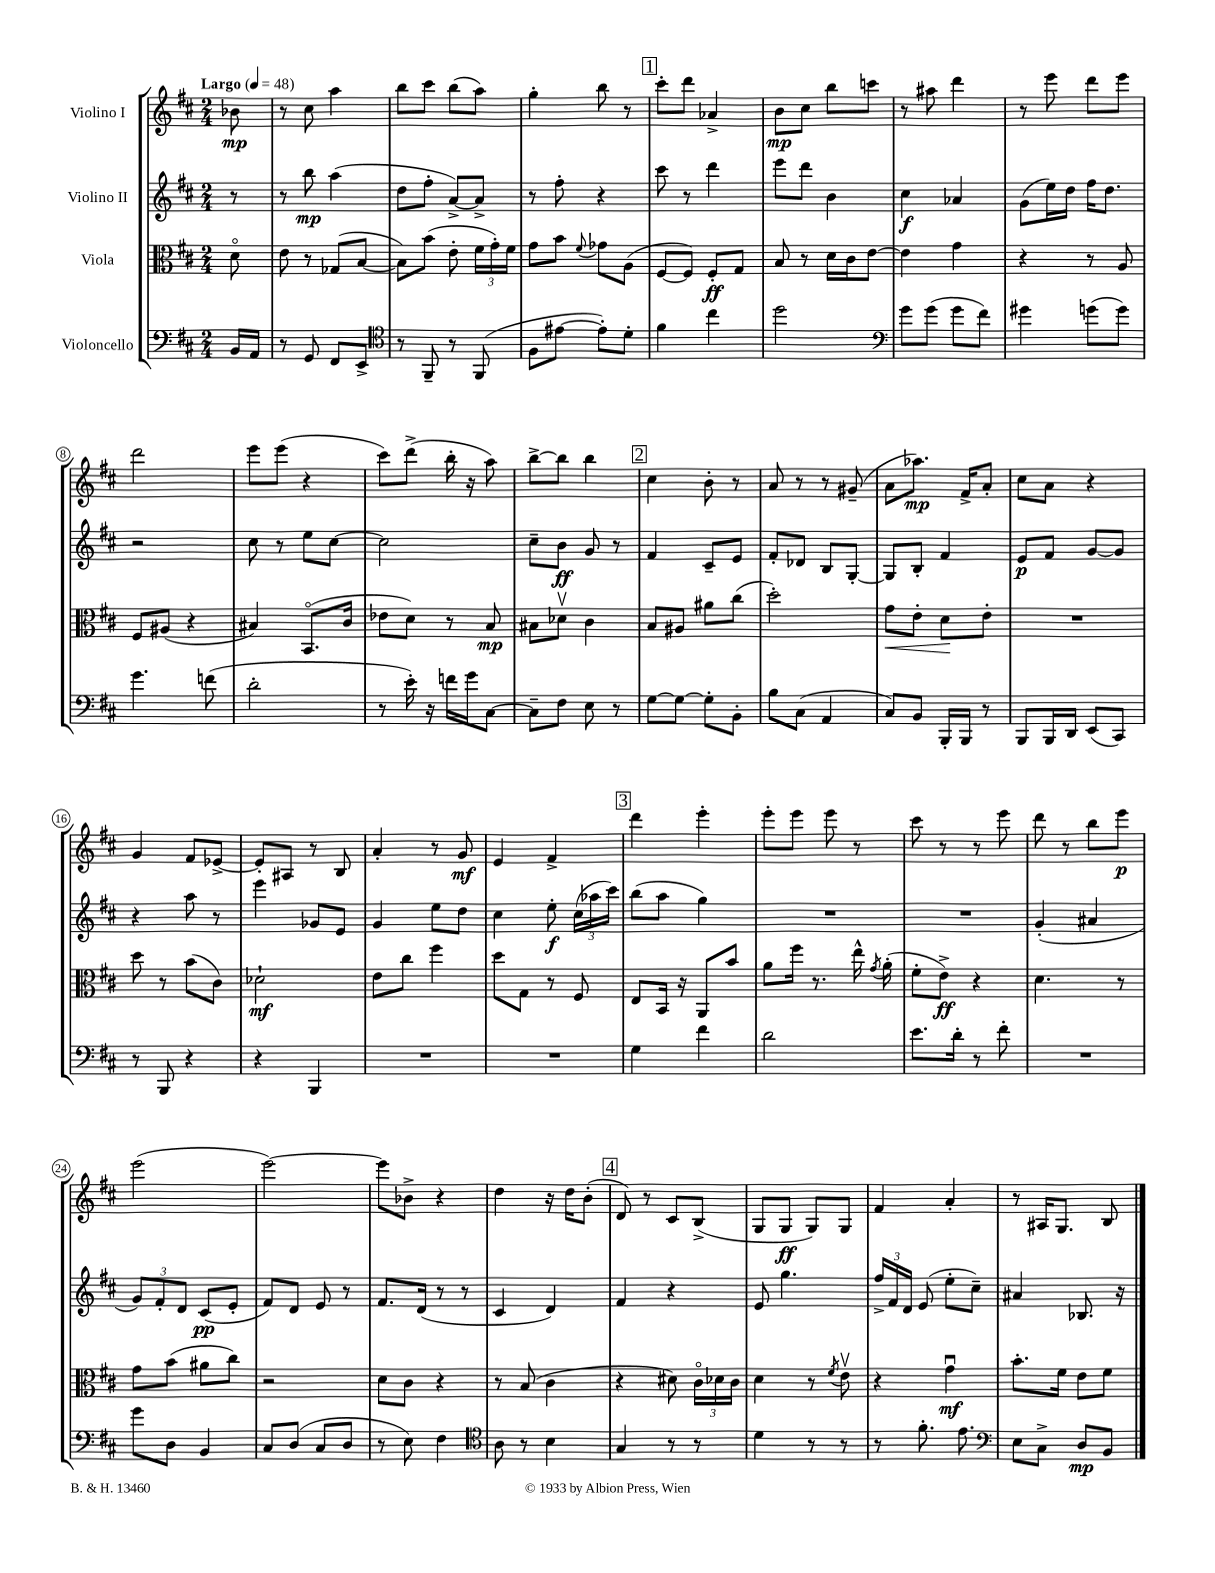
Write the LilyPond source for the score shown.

<<
\new StaffGroup <<
\new Staff = "s0" \with { instrumentName = "Violino I" } {
    \clef treble \key d \major \numericTimeSignature \time 2/4 \partial 8 \tempo "Largo" 4 = 48
    \autoBeamOff bes'8\mp |
    r8 cis''8 a''4 |
    b''8[ cis'''8] b''8[( a''8]) |
    g''4-. b''8 r8 |
    \mark \markup { \box "1" } cis'''8[-. d'''8] aes'4-> |
    b'8[\mp cis''8] b''8[ c'''8] |
    r8 ais''8 d'''4 |
    r8 e'''8 d'''8[ e'''8] |
    d'''2 |
    e'''8[ e'''8]( r4 |
    cis'''8[) d'''8]->( b''16-. r16 a''8) |
    b''8[~-> b''8] b''4 |
    \mark \markup { \box "2" } cis''4 b'8-. r8 |
    a'8 r8 r8 gis'8--( |
    a'8[ aes''8.]\mp) fis'16[-> a'8]-. |
    cis''8[ a'8] r4 |
    g'4 fis'8[ ees'8]~-> |
    ees'8[-. ais8] r8 b8 |
    a'4-. r8 g'8\mf |
    e'4 fis'4-> |
    \mark \markup { \box "3" } d'''4 e'''4-. |
    e'''8[-. e'''8] e'''8 r8 |
    cis'''8 r8 r8 e'''8 |
    d'''8 r8 b''8[ e'''8]\p |
    e'''2( |
    e'''2~) |
    e'''8[ bes'8]-> r4 |
    d''4 r16 d''16[ b'8]-.( |
    \mark \markup { \box "4" } d'8) r8 cis'8[ b8]->( |
    g8[ g8]\ff g8[) g8] |
    fis'4 a'4-. |
    r8 ais16[ g8.] b8 \bar "|." |
}
\new Staff = "s1" \with { instrumentName = "Violino II" } {
    \clef treble \key d \major \numericTimeSignature \time 2/4 \partial 8
    \autoBeamOff r8 |
    r8 b''8\mp a''4( |
    d''8[ fis''8]-. a'8[~->) a'8]-> |
    r8 fis''8-. r4 |
    \mark \markup { \box "1" } cis'''8 r8 d'''4 |
    e'''8[ d'''8] b'4 |
    cis''4\f aes'4 |
    g'8[( e''16) d''16] fis''16[ d''8.] |
    r2 |
    cis''8 r8 e''8[ cis''8]~ |
    cis''2 |
    cis''8[-- b'8]\ff g'8 r8 |
    \mark \markup { \box "2" } fis'4 cis'8[-- e'8] |
    fis'8[-. des'8] b8[ g8]~-. |
    g8[ b8]-. fis'4 |
    e'8[\p fis'8] g'8[~ g'8] |
    r4 a''8 r8 |
    e'''4 ges'8[ e'8] |
    g'4 e''8[ d''8] |
    cis''4 e''8-.\f \tuplet 3/2 { cis''16[( aes''16 cis'''16]) } |
    \mark \markup { \box "3" } b''8[( a''8] g''4) |
    R2 |
    R2 |
    g'4-.( ais'4 |
    \tuplet 3/2 { g'8[) fis'8-. d'8] } cis'8[\pp( e'8]-. |
    fis'8[) d'8] e'8 r8 |
    fis'8.[ d'16]( r8 r8 |
    cis'4 d'4) |
    \mark \markup { \box "4" } fis'4 r4 |
    e'8 g''4. |
    \tuplet 3/2 { fis''16[-> fis'16 d'16] } e'8( e''8[-. cis''8]--) |
    ais'4 bes8. r16 \bar "|." |
}
\new Staff = "s2" \with { instrumentName = "Viola" } {
    \clef alto \key d \major \numericTimeSignature \time 2/4 \partial 8
    \autoBeamOff d'8\flageolet |
    e'8 r8 ges8[( b8]~ |
    b8[) b'8]( e'8-. \tuplet 3/2 { fis'16[ g'16-.) fis'16] } |
    g'8[ b'8] \appoggiatura { fis'8 } ges'8[ a8]( |
    \mark \markup { \box "1" } fis8[~ fis8]) fis8[-.\ff g8] |
    b8 r8 d'16[ cis'16 e'8]~ |
    e'4 g'4 |
    r4 r8 a8 |
    fis8[ ais8]( r4 |
    bis4) b,8.[\flageolet( cis'16] |
    ees'8[ d'8]) r8 b8\mp |
    bis8[ des'8]\upbow cis'4 |
    \mark \markup { \box "2" } b8[ ais8] ais'8[ cis''8]( |
    d''2-.) |
    g'8[\< e'8]-. d'8[\! e'8]-. |
    R2 |
    d''8 r8 b'8[( cis'8]) |
    des'2-!\mf |
    e'8[ cis''8] fis''4 |
    d''8[ g8] r8 fis8 |
    \mark \markup { \box "3" } e8[ b,16] r16 a,8[ b'8] |
    a'8[ fis''16] r8. e''16-^ \acciaccatura { g'8 } a'16-.( |
    fis'8[-. e'8]->\ff) r4 |
    d'4. r8 |
    g'8[ b'8]( ais'8[ cis''8]) |
    r2 |
    d'8[ cis'8] r4 |
    r8 b8( cis'4 |
    \mark \markup { \box "4" } r4 dis'8) \tuplet 3/2 { cis'16[\flageolet des'16 cis'16] } |
    d'4 r8 \acciaccatura { fis'8 } e'8\upbow |
    r4 g'4\downbow\mf |
    b'8.[-. fis'16] e'8[ fis'8] \bar "|." |
}
\new Staff = "s3" \with { instrumentName = "Violoncello" } {
    \clef bass \key d \major \numericTimeSignature \time 2/4 \partial 8
    \autoBeamOff b,16[ a,16] |
    r8 g,8 fis,8[ e,8]-> |
    \clef tenor r8 fis,8-- r8 fis,8( |
    fis8[ eis'8]~ eis'8[-.) d'8]-. |
    \mark \markup { \box "1" } fis'4 cis''4 |
    d''2 |
    \clef bass g'8[ g'8]( g'8[ fis'8]) |
    gis'4 g'8[( g'8]) |
    g'4. f'8( |
    d'2-. |
    r8 e'16-.) r16 f'16[ g'16 cis8]~ |
    cis8[-- fis8] e8 r8 |
    \mark \markup { \box "2" } g8[~ g8]~ g8[-. b,8]-. |
    b8[ cis8]( a,4 |
    cis8[) b,8] b,,16[-. b,,16] r8 |
    b,,8[ b,,16 d,16] e,8[( cis,8]) |
    r8 b,,8 r4 |
    r4 b,,4 |
    R2 |
    R2 |
    \mark \markup { \box "3" } g4 fis'4 |
    d'2 |
    e'8.[ d'16]-. r8 fis'8-. |
    R2 |
    g'8[ d8] b,4 |
    cis8[ d8]( cis8[ d8] |
    r8 e8) fis4 |
    \clef tenor a8 r8 b4 |
    \mark \markup { \box "4" } g4 r8 r8 |
    d'4 r8 r8 |
    r8 fis'8.-. e'8. |
    \clef bass e8[ cis8]-> d8[\mp b,8] \bar "|." |
}
>>
>>
\layout { \context { \Score \override BarNumber.stencil = #(make-stencil-circler 0.1 0.3 ly:text-interface::print) } }
